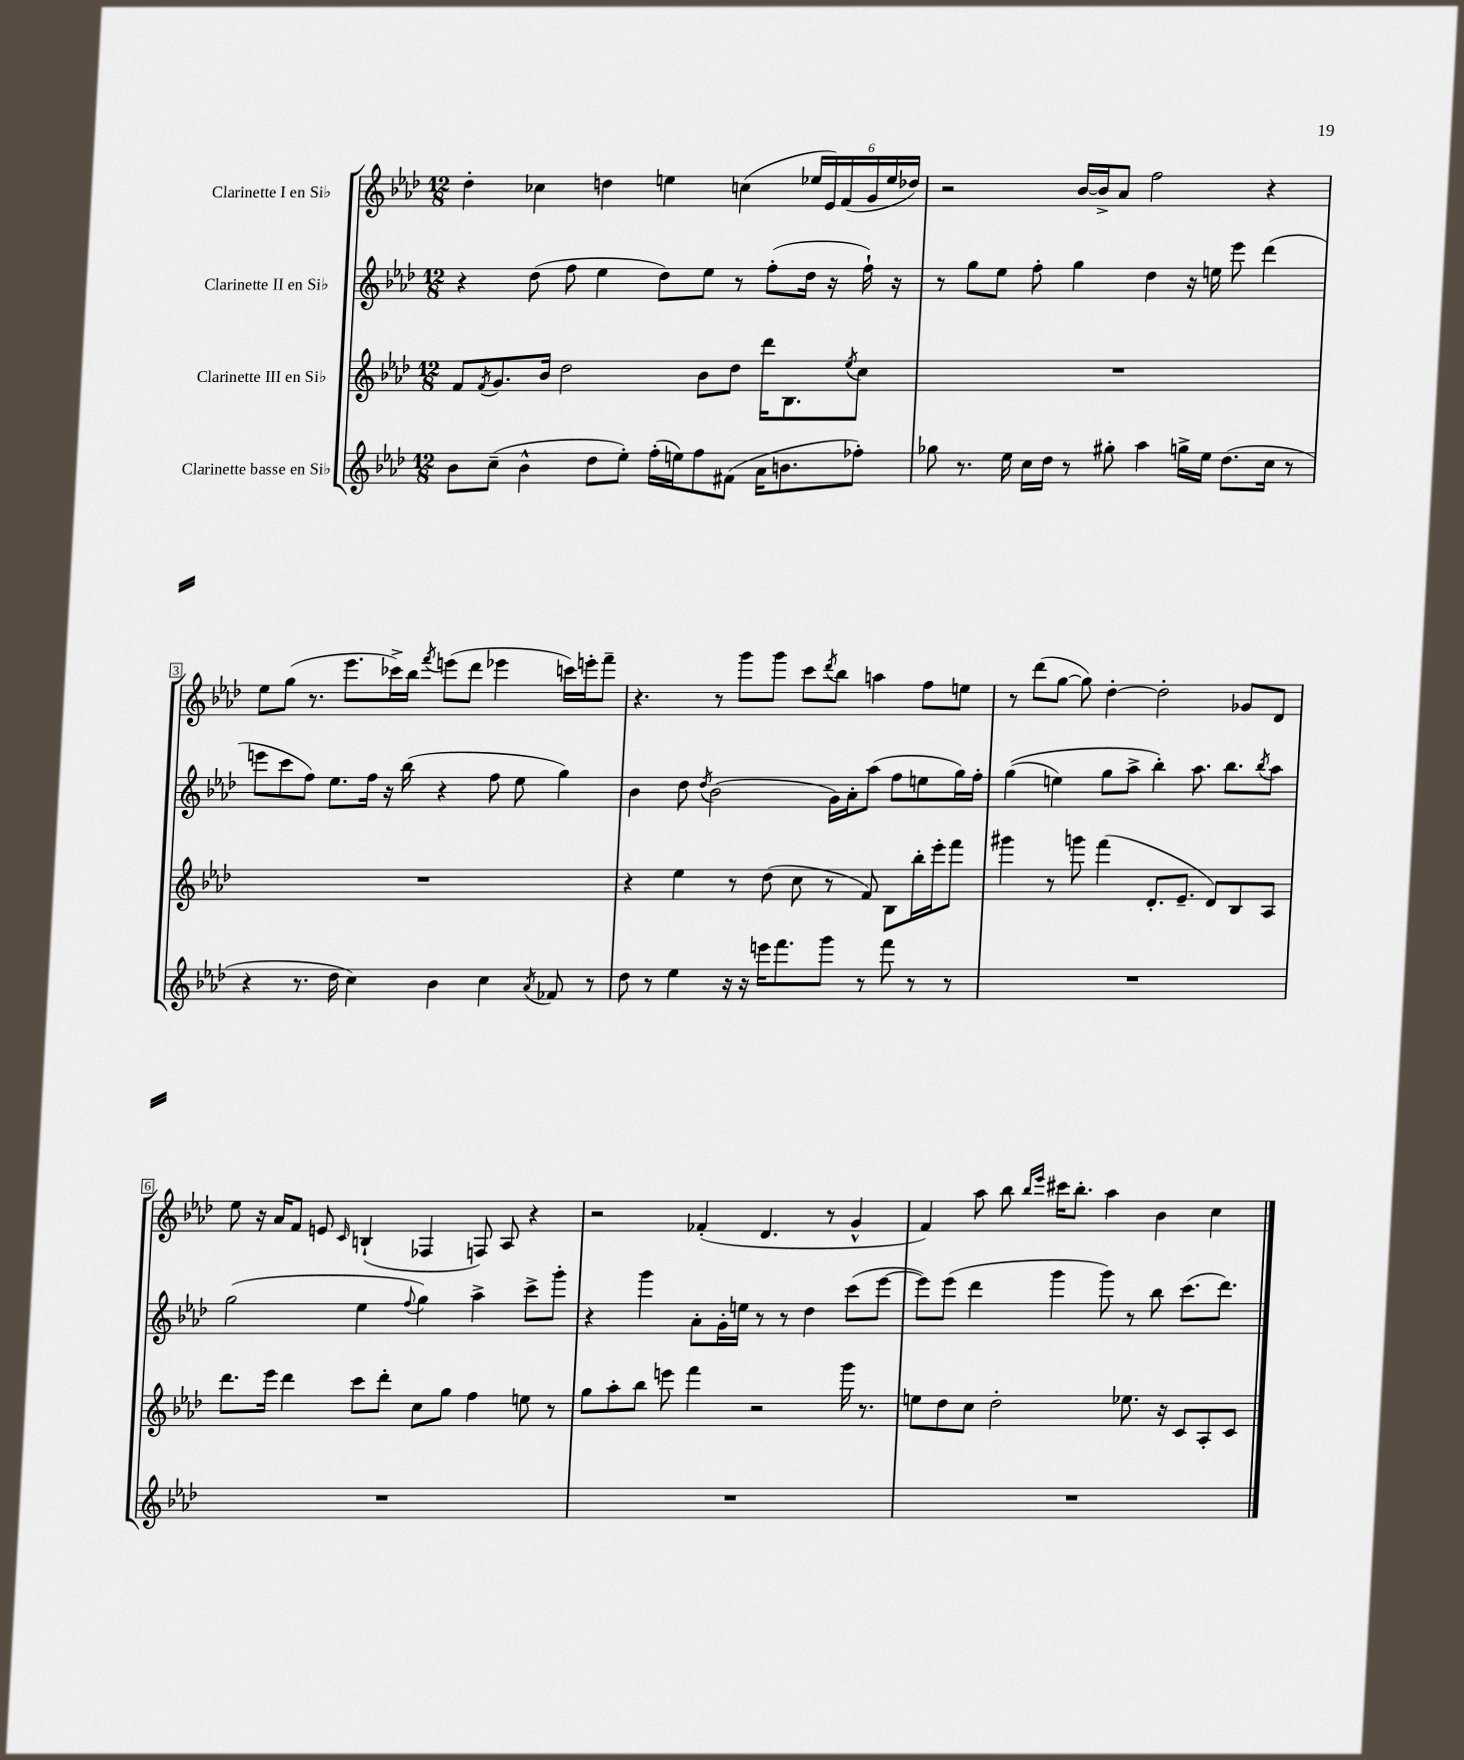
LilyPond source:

<<
\new StaffGroup <<
\new Staff = "s0" \with { instrumentName = "Clarinette I en Sib" } {
    \clef treble \key aes \major \numericTimeSignature \time 12/8
    des''4-. ces''4 d''4 e''4 c''4( \tuplet 6/4 { ees''16 ees'16) f'16( g'16 ees''16 des''16) } |
    r2 bes'16~ bes'16-> aes'8 f''2 r4 |
    ees''8 g''8( r8. ees'''8. ces'''16->) bes''16 \acciaccatura { f'''8 } e'''8( des'''8 ees'''4 c'''16) e'''16-. f'''8-- |
    r4. r8 g'''8 g'''8 c'''8 \acciaccatura { des'''8 } bes''8 a''4 f''8 e''8 |
    r8 des'''8( g''8~ g''8) des''4~-. des''2-. ges'8 des'8 |
    ees''8 r16 aes'16 f'8 e'8 \grace { c'16 } b4-!( fes4 f8) aes8 r4 |
    r2 fes'4-.( des'4. r8 g'4-^ |
    f'4) aes''8 bes''8 \grace { bes''16 ees'''16 } cis'''16 bes''8.-. aes''4 bes'4 c''4 \bar "|." |
}
\new Staff = "s1" \with { instrumentName = "Clarinette II en Sib" } {
    \clef treble \key aes \major \numericTimeSignature \time 12/8
    r4 des''8( f''8 ees''4 des''8) ees''8 r8 f''8-.( des''16 r16 f''16-!) r16 |
    r8 g''8 ees''8 f''8-. g''4 des''4 r16 e''16 ees'''8 des'''4( |
    e'''8 c'''8 f''8) ees''8. f''16 r16 bes''16( r4 f''8 ees''8 g''4) |
    bes'4 des''8 \acciaccatura { des''8 } bes'2( g'16) aes'16-. aes''8( f''8 e''8 g''16) f''16-. |
    g''4(\( e''4) g''8 aes''8-> bes''4-.\) aes''8. bes''8. \acciaccatura { bes''8 } aes''8 |
    g''2( ees''4 \appoggiatura { f''8 } g''4) aes''4-> c'''8-> g'''8-. |
    r4 g'''4 aes'8-. g'16-. e''16 r8 r8 des''4 c'''8( ees'''8~ |
    ees'''8) ees'''8( des'''4 g'''4 g'''8) r8 bes''8 c'''8.( des'''8.) \bar "|." |
}
\new Staff = "s2" \with { instrumentName = "Clarinette III en Sib" } {
    \clef treble \key aes \major \numericTimeSignature \time 12/8
    f'8 \acciaccatura { f'8 } g'8. bes'16 des''2 bes'8 des''8 des'''16 bes8. \acciaccatura { ees''8 } c''8 |
    R1. |
    R1. |
    r4 ees''4 r8 des''8( c''8 r8 f'8) bes8 bes''16-. ees'''16-. f'''8 |
    gis'''4 r8 g'''8 f'''4( des'8.-. ees'8.-- des'8) bes8 aes8 |
    des'''8. ees'''16 des'''4 c'''8 des'''8-. c''8 g''8 f''4 e''8 r8 |
    g''8 aes''8-. bes''8 e'''8 f'''4 r2 g'''16 r8. |
    e''8 des''8 c''8 des''2-. ees''8. r16 c'8 aes8-. c'8 \bar "|." |
}
\new Staff = "s3" \with { instrumentName = "Clarinette basse en Sib" } {
    \clef treble \key aes \major \numericTimeSignature \time 12/8
    bes'8 c''8--( bes'4-^ des''8 ees''8-.) f''16-.( e''16) f''8 fis'8( aes'16 b'8. fes''8-.) |
    ges''8 r8. ees''16 c''16 des''16 r8 gis''8-. aes''4 g''16-> ees''16 des''8.( c''16 r8 |
    r4 r8. des''16 c''4) bes'4 c''4 \acciaccatura { aes'8 } fes'8 r8 |
    des''8 r8 ees''4 r16 r16 e'''16 f'''8. g'''8 r8 f'''8 r8 r8 |
    R1. |
    R1. |
    R1. |
    R1. \bar "|." |
}
>>
>>
\layout { \context { \Score \override BarNumber.stencil = #(make-stencil-boxer 0.1 0.3 ly:text-interface::print) } }
